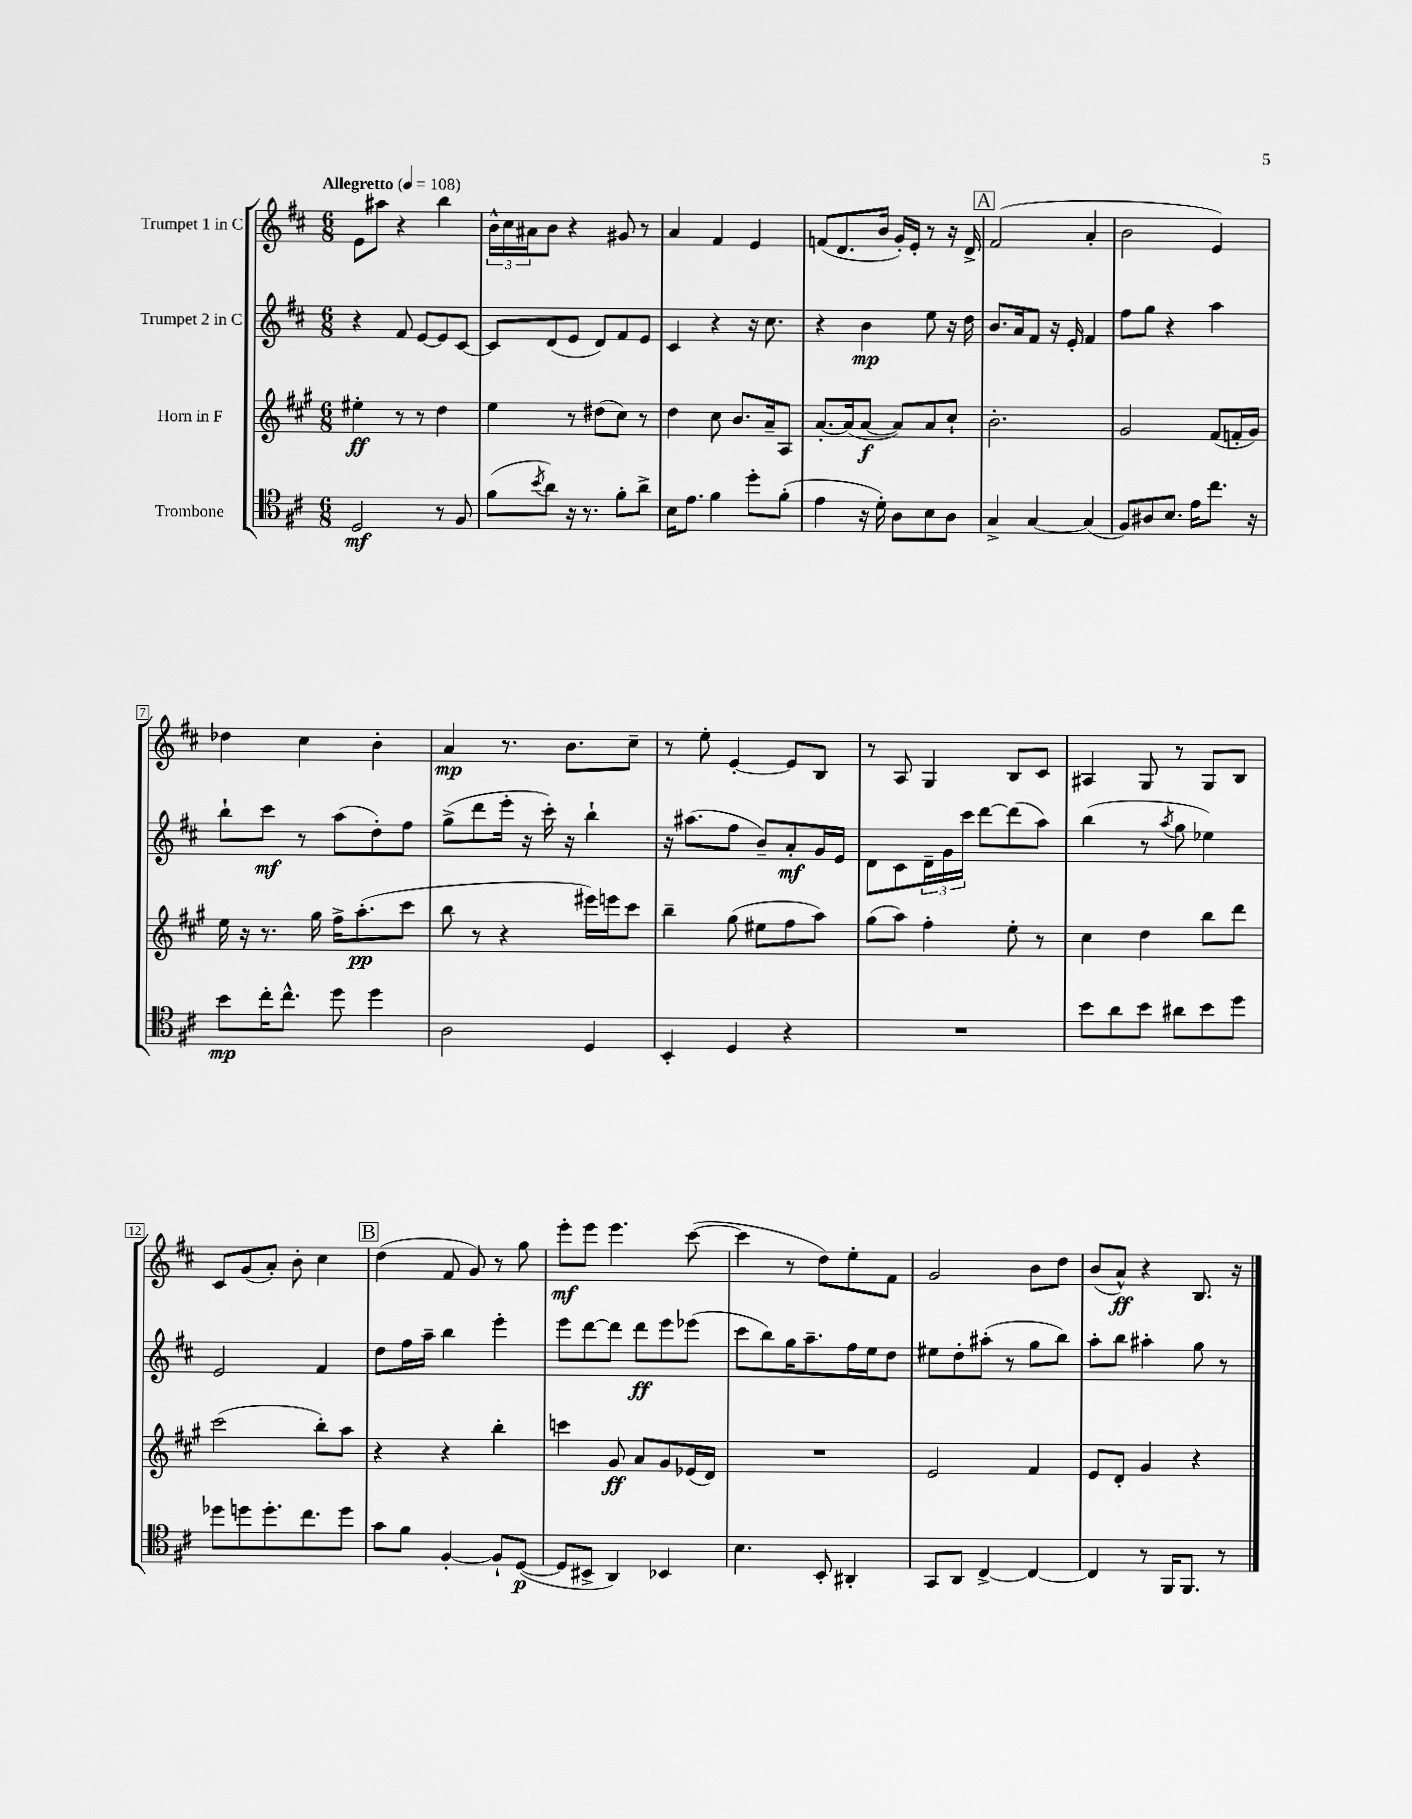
<<
\new StaffGroup <<
\new Staff = "s0" \with { instrumentName = "Trumpet 1 in C" } {
    \clef treble \key d \major \numericTimeSignature \time 6/8 \tempo "Allegretto" 4 = 108
    e'8 ais''8 r4 b''4 |
    \tuplet 3/2 { b'16-^ cis''16 ais'16 } b'8 r4 gis'8 r8 |
    a'4 fis'4 e'4 |
    f'8( d'8. b'16 g'16-.) e'16-. r8 r16 d'16-> |
    \mark \markup { \box "A" } fis'2( a'4-. |
    b'2 e'4) |
    des''4 cis''4 b'4-. |
    a'4\mp r8. b'8. cis''8-- |
    r8 e''8-. e'4~-. e'8 b8 |
    r8 a8 g4 b8 cis'8 |
    ais4 g8 r8 g8 b8 |
    cis'8 g'8( a'8-.) b'8-. cis''4 |
    \mark \markup { \box "B" } d''4( fis'8 g'8) r8 g''8 |
    e'''8-.\mf e'''8 e'''4. cis'''8~( |
    cis'''4 r8 d''8) e''8-. fis'8 |
    g'2 b'8 d''8 |
    b'8( a'8-^\ff) r4 b8. r16 \bar "|." |
}
\new Staff = "s1" \with { instrumentName = "Trumpet 2 in C" } {
    \clef treble \key d \major \numericTimeSignature \time 6/8
    r4 fis'8 e'8~ e'8 cis'8~ |
    cis'8 d'8( e'8 d'8) fis'8 e'8 |
    cis'4 r4 r16 cis''8. |
    r4 b'4\mp e''8 r16 d''16 |
    \mark \markup { \box "A" } b'8. a'16 fis'8 r16 e'16-. fis'4 |
    fis''8 g''8 r4 a''4 |
    b''8-! cis'''8\mf r8 a''8( d''8-.) fis''8 |
    g''8->( d'''8 e'''16-. r16 cis'''16-.) r16 b''4-! |
    r16 ais''8.( fis''8 b'8--) a'8-.\mf g'16 e'16 |
    d'8 cis'8 \tuplet 3/2 { d'16-- g'16 cis'''16 } d'''8~ d'''8( a''8) |
    b''4( r8 \acciaccatura { a''8 } g''8 ees''4) |
    e'2 fis'4 |
    \mark \markup { \box "B" } d''8 fis''16 a''16-- b''4 e'''4-. |
    e'''8 d'''8~ d'''8 d'''8\ff e'''8 ees'''8( |
    cis'''8 b''8) g''16 a''8.-- fis''16 e''16 d''8 |
    eis''8 d''8-. ais''8-.( r8 g''8 b''8) |
    a''8-. b''8 ais''4-. g''8 r8 \bar "|." |
}
\new Staff = "s2" \with { instrumentName = "Horn in F" } {
    \clef treble \key a \major \numericTimeSignature \time 6/8
    eis''4-.\ff r8 r8 d''4 |
    e''4 r8 dis''8( cis''8) r8 |
    d''4 cis''8 b'8. a'16-- a8 |
    a'8.~-. a'16( a'8~\f a'8) a'8 cis''8-! |
    \mark \markup { \box "A" } b'2.-. |
    gis'2 fis'8( f'16-. gis'16) |
    e''16 r16 r8. gis''16 fis''16-> a''8.-.\pp( cis'''8 |
    b''8 r8 r4 eis'''16) e'''16 cis'''8 |
    b''4-- gis''8( eis''8 fis''8 a''8) |
    gis''8( a''8) fis''4-. e''8-. r8 |
    cis''4 d''4 b''8 d'''8 |
    cis'''2( b''8-.) a''8 |
    \mark \markup { \box "B" } r4 r4 b''4-. |
    c'''4 gis'8\ff a'8 gis'8 ees'16( d'16) |
    R2. |
    e'2 fis'4 |
    e'8 d'8-. gis'4 r4 \bar "|." |
}
\new Staff = "s3" \with { instrumentName = "Trombone" } {
    \clef tenor \key d \major \numericTimeSignature \time 6/8
    d2\mf r8 fis8 |
    fis'8( \acciaccatura { b'8 } a'8) r16 r8. fis'8-. a'8-> |
    b16 e'8. fis'4 d''8-. fis'8-.( |
    e'4 r16 d'16-.) a8 b8 a8 |
    \mark \markup { \box "A" } g4-> g4~ g4( |
    fis8) ais8 b8. e'16 cis''8. r16 |
    b'8\mp cis''16-. cis''8.-^ d''8 d''4 |
    a2 d4 |
    b,4-. d4 r4 |
    R2. |
    b'8 a'8 b'8 ais'8 b'8 d''8 |
    des''8 d''8 d''8.-. cis''8. d''8 |
    \mark \markup { \box "B" } g'8 fis'8 fis4~-. fis8-! d8~\p( |
    d8 bis,8-> a,4) bes,4 |
    b4. b,8-. ais,4-. |
    g,8 a,8 cis4~-> cis4~ |
    cis4 r8 fis,16 fis,8. r8 \bar "|." |
}
>>
>>
\layout { \context { \Score \override BarNumber.stencil = #(make-stencil-boxer 0.1 0.3 ly:text-interface::print) } }
